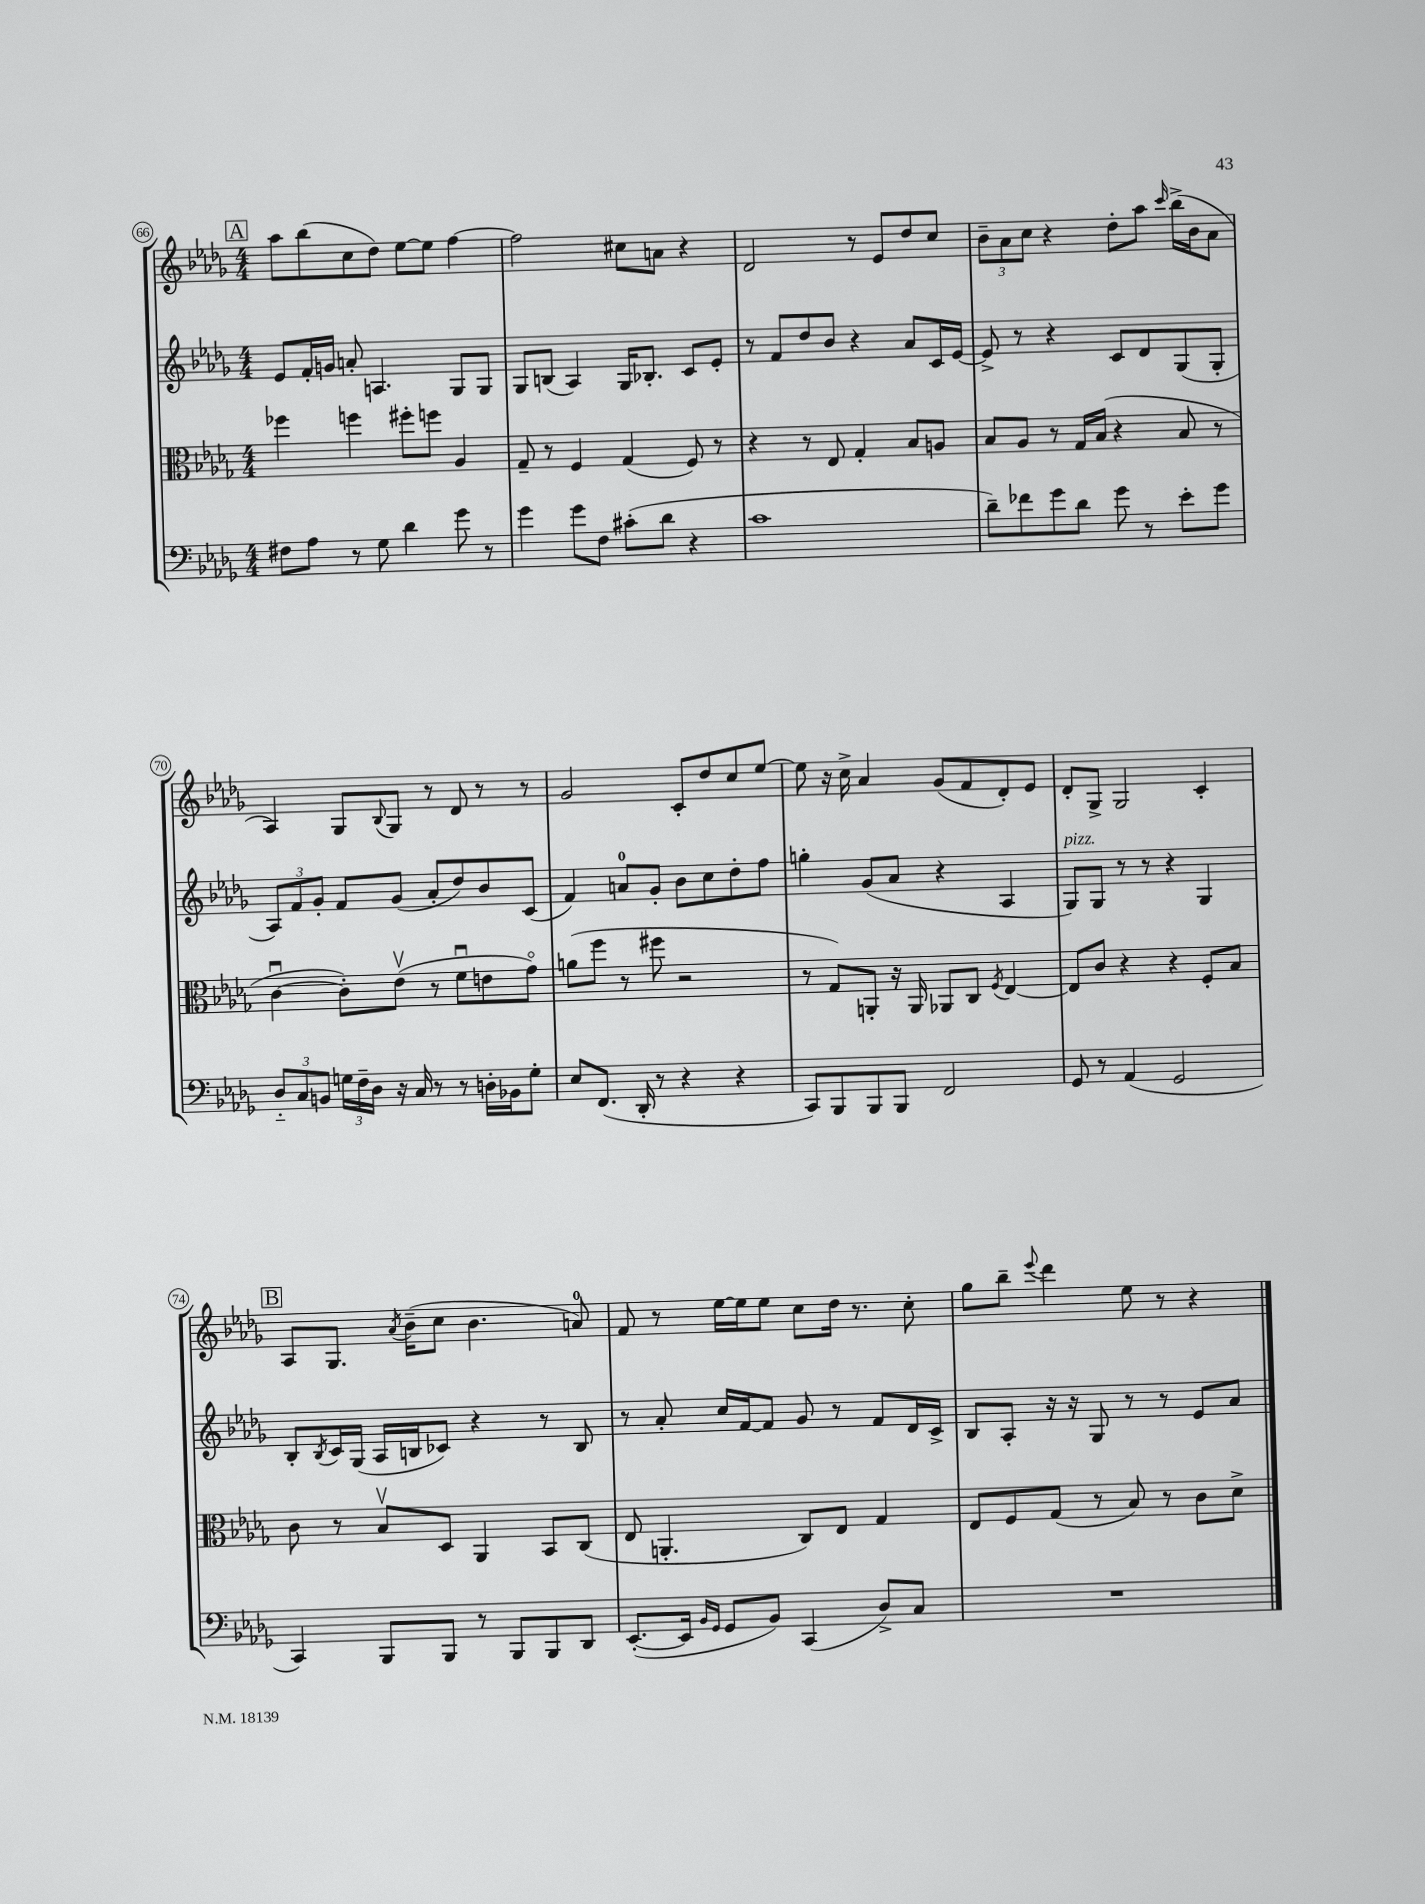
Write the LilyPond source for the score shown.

<<
\new StaffGroup <<
\new Staff = "s0" {
    \clef treble \key des \major \numericTimeSignature \time 4/4
    \mark \markup { \box "A" } aes''8 bes''8( c''8 des''8) ees''8~ ees''8 f''4~ |
    f''2 cis''8 a'8 r4 |
    des'2 r8 ees'8 des''8 c''8 |
    \tuplet 3/2 { bes'8-- aes'8 c''8 } r4 des''8-. aes''8 \grace { c'''16 } bes''16->( bes'16 aes'8 |
    aes4) ges8 \appoggiatura { bes8 } ges8 r8 des'8 r8 r8 |
    ges'2 c'8-. des''8 c''8 ees''8~ |
    ees''8 r16 c''16-> aes'4 ges'8( f'8 des'8-.) ees'8 |
    des'8-. ges8-> ges2 c'4-. |
    \mark \markup { \box "B" } aes8 ges8. \acciaccatura { aes'8 } bes'16--( c''8 bes'4. a'8-0) |
    f'8 r8 ees''16~ ees''16 ees''8 c''8 des''16 r8. c''8-. |
    ges''8 bes''8-- \appoggiatura { ees'''8 } des'''4 ees''8 r8 r4 \bar "|." |
}
\new Staff = "s1" {
    \clef treble \key des \major \numericTimeSignature \time 4/4
    \mark \markup { \box "A" } ees'8 f'16-. g'16 a'8-. a4. ges8 ges8 |
    ges8 b8( aes4) ges16 bes8.-. c'8 ees'8-. |
    r8 f'8 des''8 bes'8 r4 aes'8 c'16 ees'16~ |
    ees'8-> r8 r4 c'8 des'8 ges8( ges8-. |
    \tuplet 3/2 { aes8) f'8 ges'8-. } f'8 ges'8( aes'8-. des''8) bes'8 c'8( |
    f'4) a'8-0 ges'8-. bes'8 c''8 des''8-. f''8 |
    g''4-. ges'8( aes'8 r4 aes4 |
    ges8^\markup { \italic "pizz." }) ges8 r8 r8 r4 ges4 |
    \mark \markup { \box "B" } bes8-. \acciaccatura { bes8 } c'16 ges16( aes16 b16 ces'8) r4 r8 b8 |
    r8 aes'8-. c''16 f'16~ f'8 ges'8 r8 f'8 des'16 c'16-> |
    bes8 aes8-. r16 r16 ges8 r8 r8 ees'8 aes'8 \bar "|." |
}
\new Staff = "s2" {
    \clef alto \key des \major \numericTimeSignature \time 4/4
    \mark \markup { \box "A" } fes''4 f''4 fis''8-. f''8 aes4 |
    ges8-- r8 f4 ges4( f8) r8 |
    r4 r8 ees8 ges4-. bes8 a8 |
    bes8 aes8 r8 ges16 bes16( r4 bes8 r8 |
    c'4~\downbow c'8-.) ees'8\upbow( r8 f'8\downbow e'8 ges'8\flageolet) |
    a'8( f''8 r8 fis''8 r2 |
    r8 ges8) a,8-. r16 a,16 aes,8 c8 \acciaccatura { f8 } ees4~ |
    ees8 c'8 r4 r4 f8-. bes8 |
    \mark \markup { \box "B" } c'8 r8 bes8\upbow des8 aes,4 bes,8 c8( |
    ees8 a,4.-. c8) ees8 ges4 |
    ees8 f8 ges8( r8 bes8) r8 c'8 des'8-> \bar "|." |
}
\new Staff = "s3" {
    \clef bass \key des \major \numericTimeSignature \time 4/4
    \mark \markup { \box "A" } fis8 aes8 r8 ges8 des'4 ges'8 r8 |
    ges'4 ges'8 f8 cis'8-.( des'8 r4 |
    c'1 |
    des'8--) fes'8 ges'8 des'8 ges'8 r8 ees'8-. ges'8 |
    \tuplet 3/2 { des8-_ c8 b,8 } \tuplet 3/2 { g16 f16-- des16 } r16 c16 r8 r8 d16-. bes,16 g8-. |
    ees8 f,8.( des,16-. r8 r4 r4 |
    c,8) bes,,8 bes,,8 bes,,8 f,2 |
    ges,8 r8 aes,4( ges,2 |
    \mark \markup { \box "B" } c,4) bes,,8 bes,,8 r8 bes,,8 bes,,8 des,8 |
    ees,8.~-.( ees,16 \grace { bes,16 ges,16 } ges,8 bes,8) c,4( des8->) c8 |
    R1 \bar "|." |
}
>>
>>
\layout { \context { \Score currentBarNumber = #66 \override BarNumber.stencil = #(make-stencil-circler 0.1 0.3 ly:text-interface::print) } }
